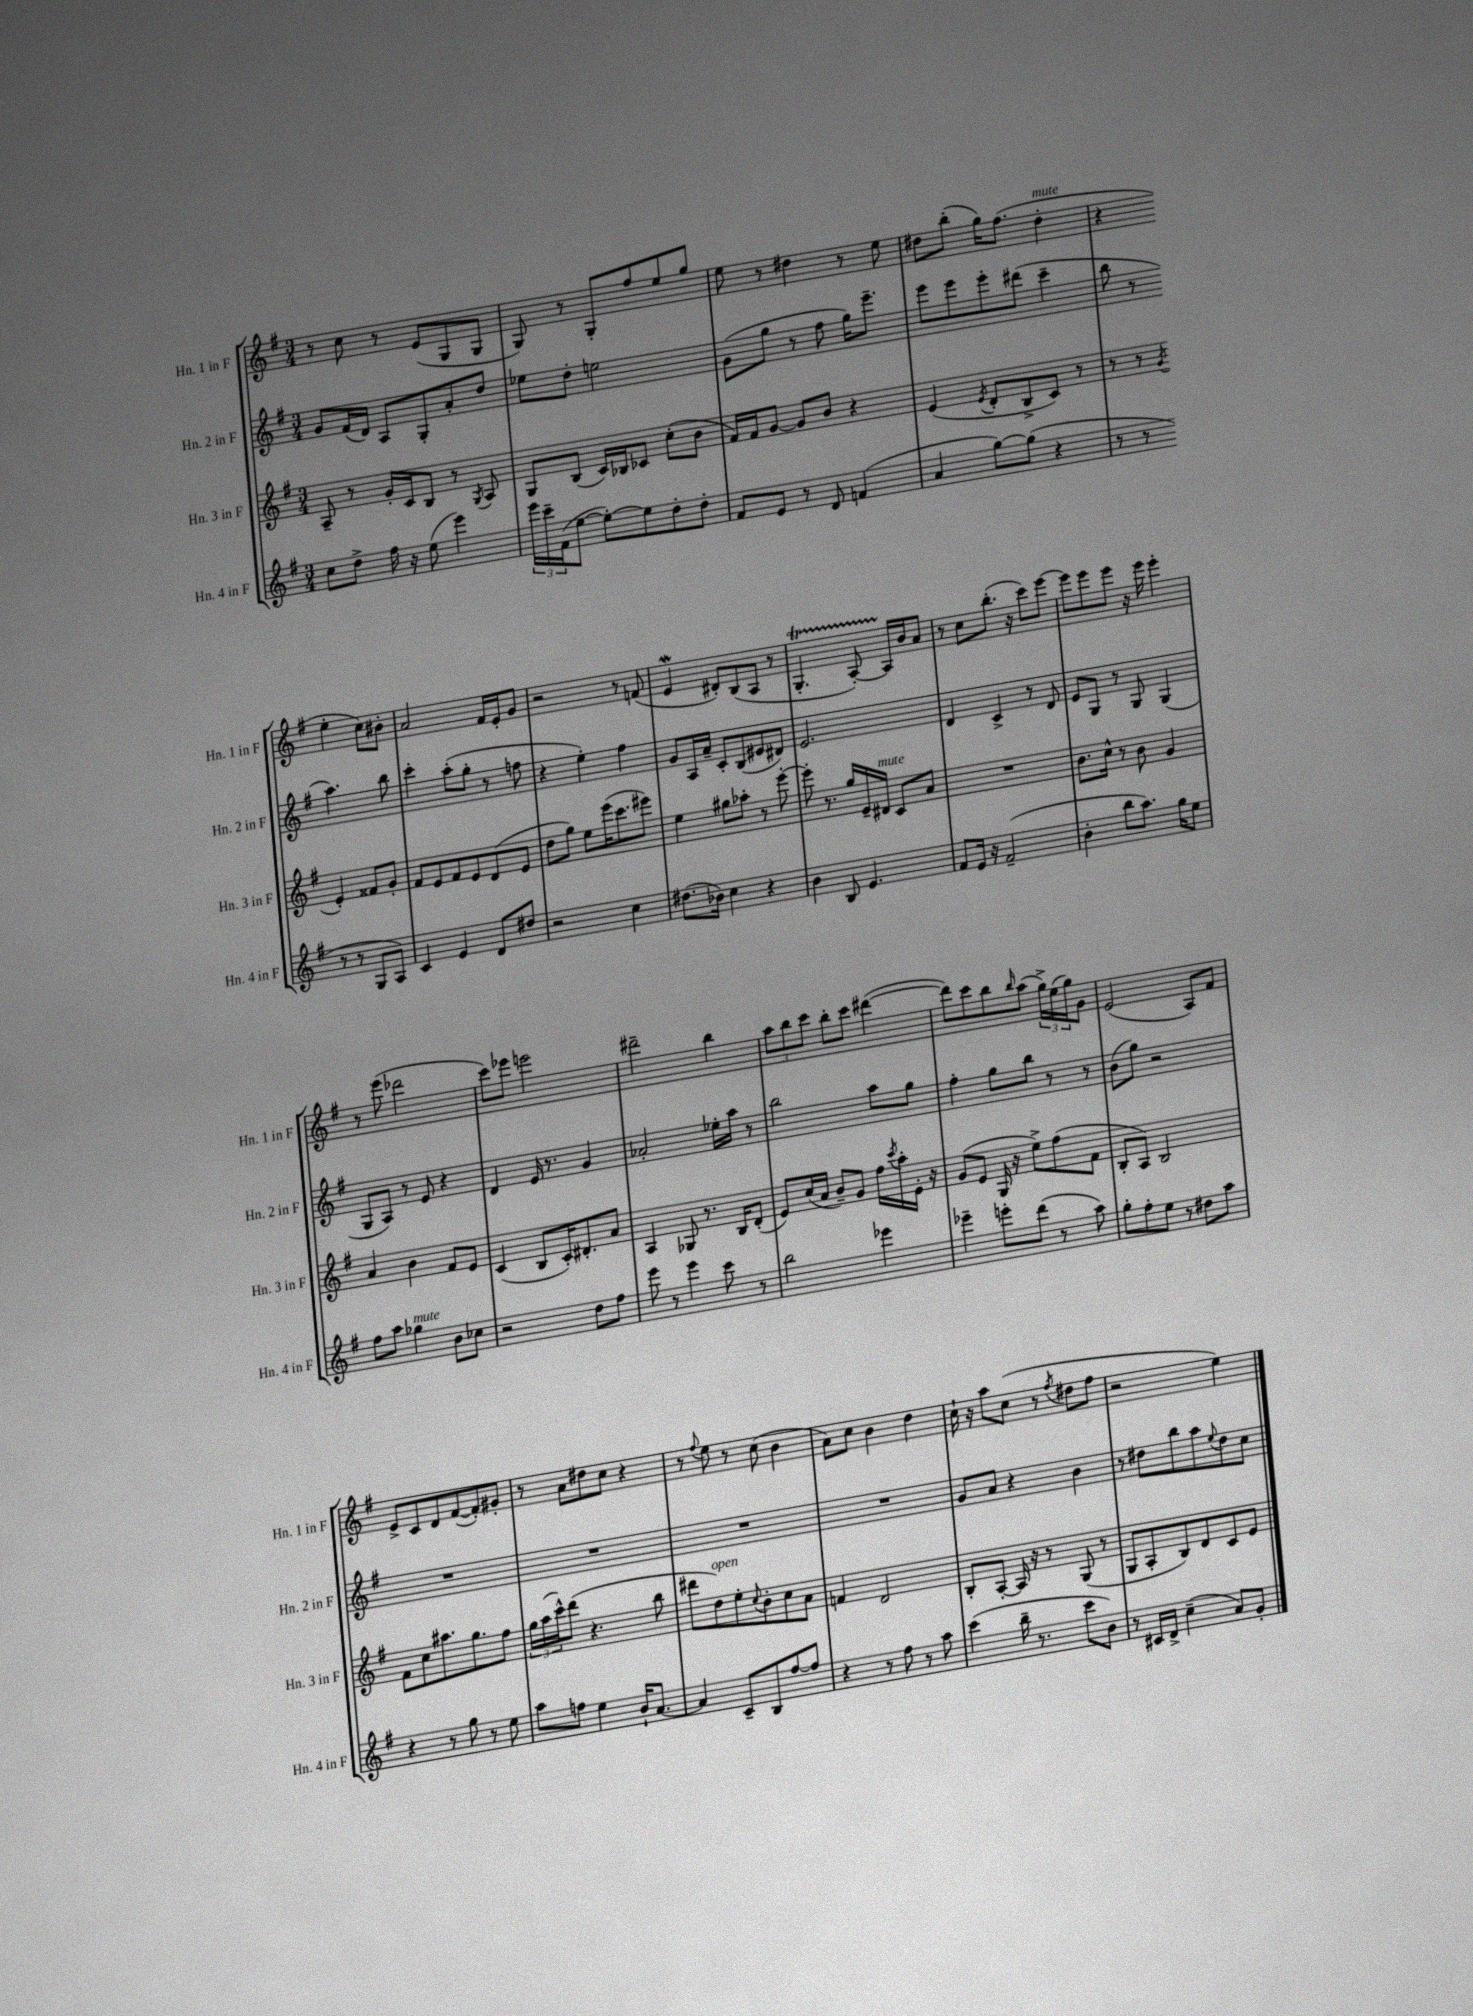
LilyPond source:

<<
\new StaffGroup <<
\new Staff = "s0" \with { instrumentName = "Hn. 1 in F" shortInstrumentName = "Hn. 1 in F" } {
    \clef treble \key g \major \numericTimeSignature \time 3/4
    r8 c''8 r8 e'8( g8 g8 |
    g8) r8 g8-. fis''8 e''8 g''8 |
    e''8 r8 dis''4 r8 e''8 |
    dis''8 b''8-.( g''16) fis''8.( dis''4-.^\markup { \italic "mute" } |
    r4 e''4-. c''8) bis'8-. |
    a'2 fis'16 e'16-. g'8 |
    r2 r8 f'8( |
    e'4\mordent dis'8-.) b8( a8 r8 |
    g4.-.\startTrillSpan a8~-.) a16\stopTrillSpan b'16 a'8 |
    r8 c''8 b''8.-.( r16 c'''8) e'''8~ |
    e'''8 e'''8 e'''8 r16 e'''16 e'''4-. |
    r8 e'''8( des'''2 |
    c'''8) ees'''8 e'''2 |
    dis'''2-- b''4 |
    \tuplet 3/2 { a''8 b''8 c'''8 } b''8-. c'''8 dis'''4~( |
    dis'''8) c'''8 b''8 \grace { b''16 } a''8( \tuplet 3/2 { g''16->) e''16( g''16) } g'8 |
    e'2( a8) fis'8 |
    e'8-> c'8 d'8 fis'8~( fis'8-.) gis'8-. |
    r8 a'8 dis''8 c''8 r4 |
    r8 \appoggiatura { fis''8 } e''8 r8 c''8( b'4 |
    a'8) c''8 b'4 d''4 |
    c''16-! r16 a''8 c''8( r8 \acciaccatura { fis''8 } dis''8 fis''8 |
    r2 e''4) \bar "|." |
}
\new Staff = "s1" \with { instrumentName = "Hn. 2 in F" shortInstrumentName = "Hn. 2 in F" } {
    \clef treble \key g \major \numericTimeSignature \time 3/4
    g'8 fis'16( d'16) a8 g8-. a'8-. d''8 |
    ees''8 d''8-. e''2 |
    g'8( g''8 r8 fis''8 g''16) e'''8.-- |
    e'''8 e'''8 e'''8-. dis'''8( c'''4-- |
    b''8 r8 a''4.) b''8 |
    c'''4-. a''8-.( g''8-. r8 f''8 |
    r4 e''4-.) fis''4 |
    g'8 a16 a'16-- c'8-. b8( eis'8 dis'8) |
    e'2. |
    d'4 c'4-> r8 d'8 |
    e'8 g8 r8 g8 g4( |
    g8 a8) r8 e'8 r4 |
    d'4 e'16 r8. g'4 |
    aes'2-. ees''16-. a''16 r8 |
    b''2 a''8 g''8 |
    fis''4-. g''8 b''8 r8 r8 |
    b'8( g''8) r2 |
    R2. |
    R2. |
    R2. |
    R2. |
    g'8 a'8 r4 b'4 |
    r8 dis''8 b''8 a''8 \appoggiatura { e''8 } dis''8 c''8 \bar "|." |
}
\new Staff = "s2" \with { instrumentName = "Hn. 3 in F" shortInstrumentName = "Hn. 3 in F" } {
    \clef treble \key g \major \numericTimeSignature \time 3/4
    a8-- r8 g'16-. c'16 b8 r8 \acciaccatura { g8 } a8 |
    g8 b8( c'16) bes16 ces'8 c''8-.( b'8 |
    fis'16) fis'16 g'8~ g'8 b'8 r4 |
    e'4( \acciaccatura { e'8 } d'8-. b8-> c'8) r8 |
    r8 r8 \acciaccatura { g'8 } e'4-. fisis'8 g'8-. |
    fis'8 e'8 fis'8 e'8 d'8( e'8 |
    d''8 g''8) e''8 e'''16( c'''8. eis'''8) |
    e''4 gis''8 aes''8-. r8 e'''8~-. |
    e'''8-. r8. g''16 e'16-- dis'16^\markup { \italic "mute" } c'8 a'8 |
    R2. |
    b'8. c''16-^ r8 b'8 g'4 |
    a'4 b'4 fis'8 e'8 |
    c'4( b8 c'16-.) dis'8.-. a'8 |
    a4 ges8 r8. b16 d'8-.( |
    e'8) c''16( a'16 b'8--) g'8 fis''16 \acciaccatura { c'''8 } a''16-. e'16-. r16 |
    g'8( e'8 g16 r16 e''8->) fis''8( fis'8 |
    b8-. a8) b2 |
    fis'8 c''8 ais''8. g''8. fis''8 |
    \tuplet 3/2 { g''16 a''16( c'''16-^) } d'''8( r4. b''8 |
    dis'''8 d''8^\markup { \italic "open" }) e''8-. \appoggiatura { c''8 } b'8-. c''8 a'8 |
    f'4 d'2 |
    b8-. a8~-. a16 r16 r8 g8( r8 |
    g8 a8-. b8) d'8 c'8 e'8 \bar "|." |
}
\new Staff = "s3" \with { instrumentName = "Hn. 4 in F" shortInstrumentName = "Hn. 4 in F" } {
    \clef treble \key g \major \numericTimeSignature \time 3/4
    c''8 d''8-> fis''16 r16 e''8( e'''4) |
    \tuplet 3/2 { e'''16 c'''16-- fis'16( } e''8~ e''8~-.) e''8 d''8-. d''8-. |
    fis'8 e'8 r8 d'8 f'4( |
    a'4 g''8~) g''8( r4 |
    r8 r8 r8 r8 g8 a8) |
    c'4 e'4 d'8 dis''8 |
    r2 c''4 |
    dis''8.( bes'16) c''4 r4 |
    b'4 b8 e'4. |
    fis'8 e'16 r16 fis'2--( |
    b'4-. b''8 a''8.) g''16 e''8 |
    fis''8 a''8 ges''4^\markup { \italic "mute" } b'8 ces''8 |
    r2 d''8 fis''8 |
    e'''8 r8 e'''4 c'''8 r8 |
    b''2 ees'''4 |
    ees'''4-- e'''8-. d'''8( r8 a''8) |
    g''8-. fis''8-. e''8 r8 dis''8 a''8 |
    r4 r8 g''8 r8 e''8 |
    a''8 f''8 e''4 b'16-! a'8.~ |
    a'4 c'8-- b8 fis''8~ fis''8 |
    r4 r8 fis''8 r8 a''8 |
    c'''4( b''16-- r8. c'''8 b'8) |
    r8 cis'16 d'16-> c''4--( a'8) g'8-. \bar "|." |
}
>>
>>
\layout { \context { \Score \remove "Bar_number_engraver" } }
